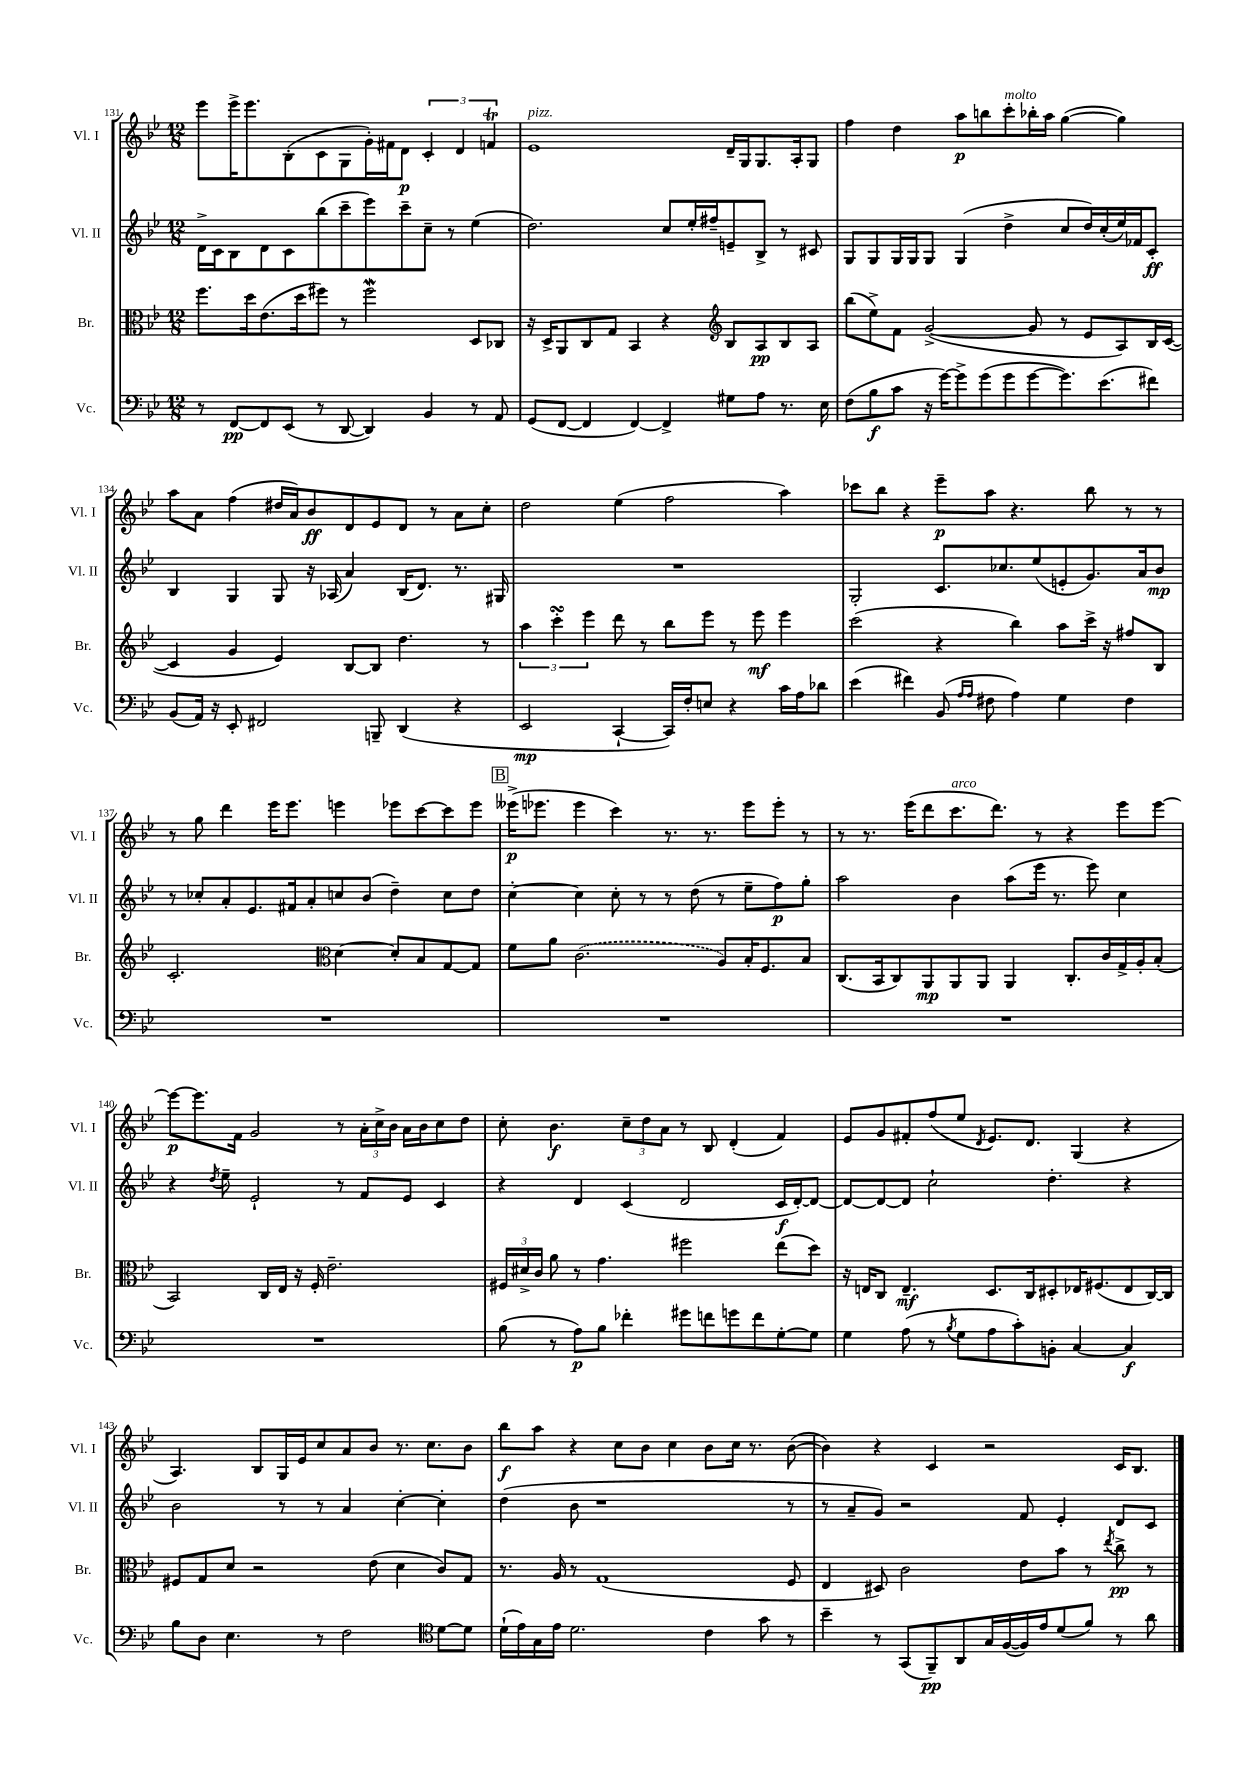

**kern	**kern	**kern	**kern
*staff4	*staff3	*staff2	*staff1
*clefF4	*clefC3	*clefG2	*clefG2
*k[b-e-]	*k[b-e-]	*k[b-e-]	*k[b-e-]
*M12/8	*M12/8	*M12/8	*M12/8
8r	8.ff	16d^	8eee-
.	.	16c	.
[8FF	.	8B-	16eee-^
.	16dd	.	8.eee-
8FF]	(8.e-	8d	.
(8EE-	.	8c	(8B-'
.	16dd	.	.
8r	8ff#)	(8bb-	8c
[8DD	8r	8ccc~	8G
4DD])	2ff#	8eee-)	16g')
.	.	.	16f#
.	.	8ccc~	8d
4BB-	.	8cc~	6c'
.	.	8r	.
.	.	.	6d
8r	8D	(4ee-	.
.	.	.	6f
8AA	8C-	.	.
=	=	=	=
(8GG	16r	2.dd)	1e-
.	16D^	.	.
[8FF	8AA	.	.
4FF]	8C	.	.
.	8G	.	.
[4FF)	4BB-	.	.
4FF^]	4r	8cc	.
.	.	16ee-'	.
.	.	16ff#~	.
*	*clefG2	*	*
8G#	8B-	8e~	16d~
.	.	.	16G
8A	8A	8B-^	8.G
8.r	8B-	8r	.
.	.	.	16A'
.	8A	8c#	8G
16E-	.	.	.
=	=	=	=
(8F	(8bb-	8G	4ff
8B-	8ee-^)	8G	.
8c	8f	16G	4dd
.	.	16G	.
16r	([2g^	8G	.
[16g)	.	.	.
8g^]	.	(4G	8aa
(8g	.	.	8bb
8g	.	4dd^	8ccc'
[8g	8g]	.	16bb-'
.	.	.	16aa
8.g])	8r	8cc	([4gg
.	8e-	16dd)	.
(8.e-	.	(16cc'	.
.	8A)	16ee-)	4gg])
.	.	16f-	.
8f#)	16B-	8c'	.
.	([16c	.	.
=	=	=	=
(8BB-	4c]	4B-	8aa
16AA)	.	.	8a
16r	.	.	.
8EE-'	4g	4G	(4ff
2FF#	.	.	.
.	4e-)	8G	16dd#
.	.	.	16a)
.	.	16r	8b-
.	.	(16A-	.
.	[8B-	4a)	8d
8BBB~	8B-]	.	8e-
(4DD	4.dd	(16B-	8d
.	.	8.d)	.
.	.	.	8r
4r	.	8.r	8a
.	8r	.	8cc'
.	.	16G#	.
=	=	=	=
2EE-	6aa	1.r	2dd
.	6ccc'	.	.
.	6eee-	.	.
[4CC`	8ddd	.	(4ee-
.	8r	.	.
16CC])	8bb-	.	2ff
16F'	.	.	.
8E	8eee-	.	.
4r	8r	.	.
.	8eee-	.	.
16c	4eee-	.	4aa)
16A	.	.	.
8d-	.	.	.
=	=	=	=
(4e-	(2ccc	2G'	8ccc-
.	.	.	8bb-
4f#)	.	.	4r
(8BB-	4r	8.c	8eee-~
16qqA	.	.	.
16qqA	.	.	.
8F#	.	.	8aa
.	.	8.cc-	.
4A)	4bb-)	.	4.r
.	.	(8ee-	.
4G	8aa	8e'	.
.	16ccc^	8.g)	8bb-
.	16r	.	.
4F#	8ff#	.	8r
.	.	16a	.
.	8B-	8b-	8r
=	=	=	=
1.r	2.c'	8r	8r
.	.	8cc-'	8gg
.	.	8a'	4ddd
.	.	8.e-	.
.	.	.	16eee-
.	.	16f#	8.eee-
.	.	8a'	.
*	*clefC3	*	*
.	[4d	8cc	4eee
.	.	(8b-	.
.	8d']	4dd~)	8eee-
.	8B-	.	[8ccc
.	[8G	8cc	8ccc]
.	8G]	8dd	8eee-
=	=	=	=
1.r	8f	[4cc'	(16eee--^
.	.	.	8.eee-
.	8a	.	.
.	(2.c	4cc]	4eee-
.	.	8cc'	4ccc)
.	.	8r	.
.	.	8r	8.r
.	.	(8dd	.
.	.	.	8.r
.	8A)	8r	.
.	16B-'	8ee-~	8eee-
.	8.F	.	.
.	.	8ff)	8eee-'
.	8B-	8gg'	8r
=	=	=	=
1.r	(8.C	2aa	8r
.	.	.	8.r
.	16BB-	.	.
.	8C)	.	.
.	.	.	(16eee-
.	8AA	.	8ddd
.	8AA	4b-	8.ccc
.	8AA	.	.
.	.	.	8.ddd)
.	4AA	(8aa	.
.	.	16eee-	8r
.	.	8.r	.
.	8.C'	.	4r
.	.	8eee-)	.
.	16c	.	.
.	16G^	4cc	8eee-
.	16A'	.	.
.	(8B-'	.	[8eee-
=	=	=	=
1.r	2BB-)	4r	8eee-_
.	.	.	8.eee-]
.	.	8qdd	.
.	.	8ee-~	.
.	.	.	16f
.	.	2e-`	2g
.	16C	.	.
.	16E-	.	.
.	16r	.	.
.	16F'	.	.
.	2.e-~	.	.
.	.	8r	8r
.	.	8f	24a'
.	.	.	24cc^
.	.	.	24b-
.	.	8e-	16a
.	.	.	16b-
.	.	4c	8cc
.	.	.	8dd
=	=	=	=
(8B-	24F#	4r	8cc'
.	24d#^	.	.
.	24c	.	.
8r	8a	.	4.b-
8A)	8r	4d	.
8B-	4.g	.	.
4f-'	.	(4c	12cc~
.	.	.	12dd
.	.	.	12a
8g#	2ff#	2d	8r
8f	.	.	8B-
8g	.	.	(4d'
8f	.	.	.
[8G'	(8ee-	16c	4f)
.	.	[16d')	.
8G]	8dd)	8d_	.
=	=	=	=
4G	16r	8d_	8e-
.	16E	.	.
.	8C	8d_	8g
(8A	4.E~	8d]	8f#'
8r	.	2cc`	(8ff
8qB-	.	.	.
8G	.	.	8ee-
.	.	.	8qd
8A	8.D	.	8.e-)
8c')	.	.	.
.	16C	.	8.d
8BB'	8D#'	4.dd'	.
[4C	16E-	.	(4G
.	(8.F#	.	.
4C]	8E-	4r	4r
.	[16C)	.	.
.	16C]	.	.
=	=	=	=
8B-	8F#	2b-	4.A)
8D	8G	.	.
4.E-	8d	.	.
.	2r	.	8B-
.	.	8r	16G
.	.	.	16e-
8r	.	8r	8cc
2F	.	4a	8a
.	(8e-	.	8b-
.	4d	[4cc'	8.r
.	.	.	8.cc
*clefC4	*	*	*
[8d	8c)	4cc']	.
8d]	8G	.	8b-
=	=	=	=
(16d`	8.r	(4dd	8bb-
16e-)	.	.	.
16G	.	.	8aa
16e-	16A	.	.
2.d	8r	8b-	4r
.	(1G	1r	.
.	.	.	8cc
.	.	.	8b-
.	.	.	4cc
4c	.	.	8b-
.	.	.	16cc
.	.	.	8.r
8g	.	.	.
8r	8F	8r	([8b-
=	=	=	=
4b-~	4E-	8r	4b-])
.	.	8a~	.
8r	8D#)	8g)	4r
(8GG	2c	2r	.
8FF~)	.	.	4c
8AA	.	.	.
16G	.	.	2r
([16F	.	.	.
16F])	8e-	8f	.
16e-	.	.	.
(8d	8b-	4e-'	.
8f)	8r	.	.
.	8qee-	.	.
8r	8cc^	8d	16c
.	.	.	8.B-
8a	8r	8c	.
==	==	==	==
*-	*-	*-	*-
